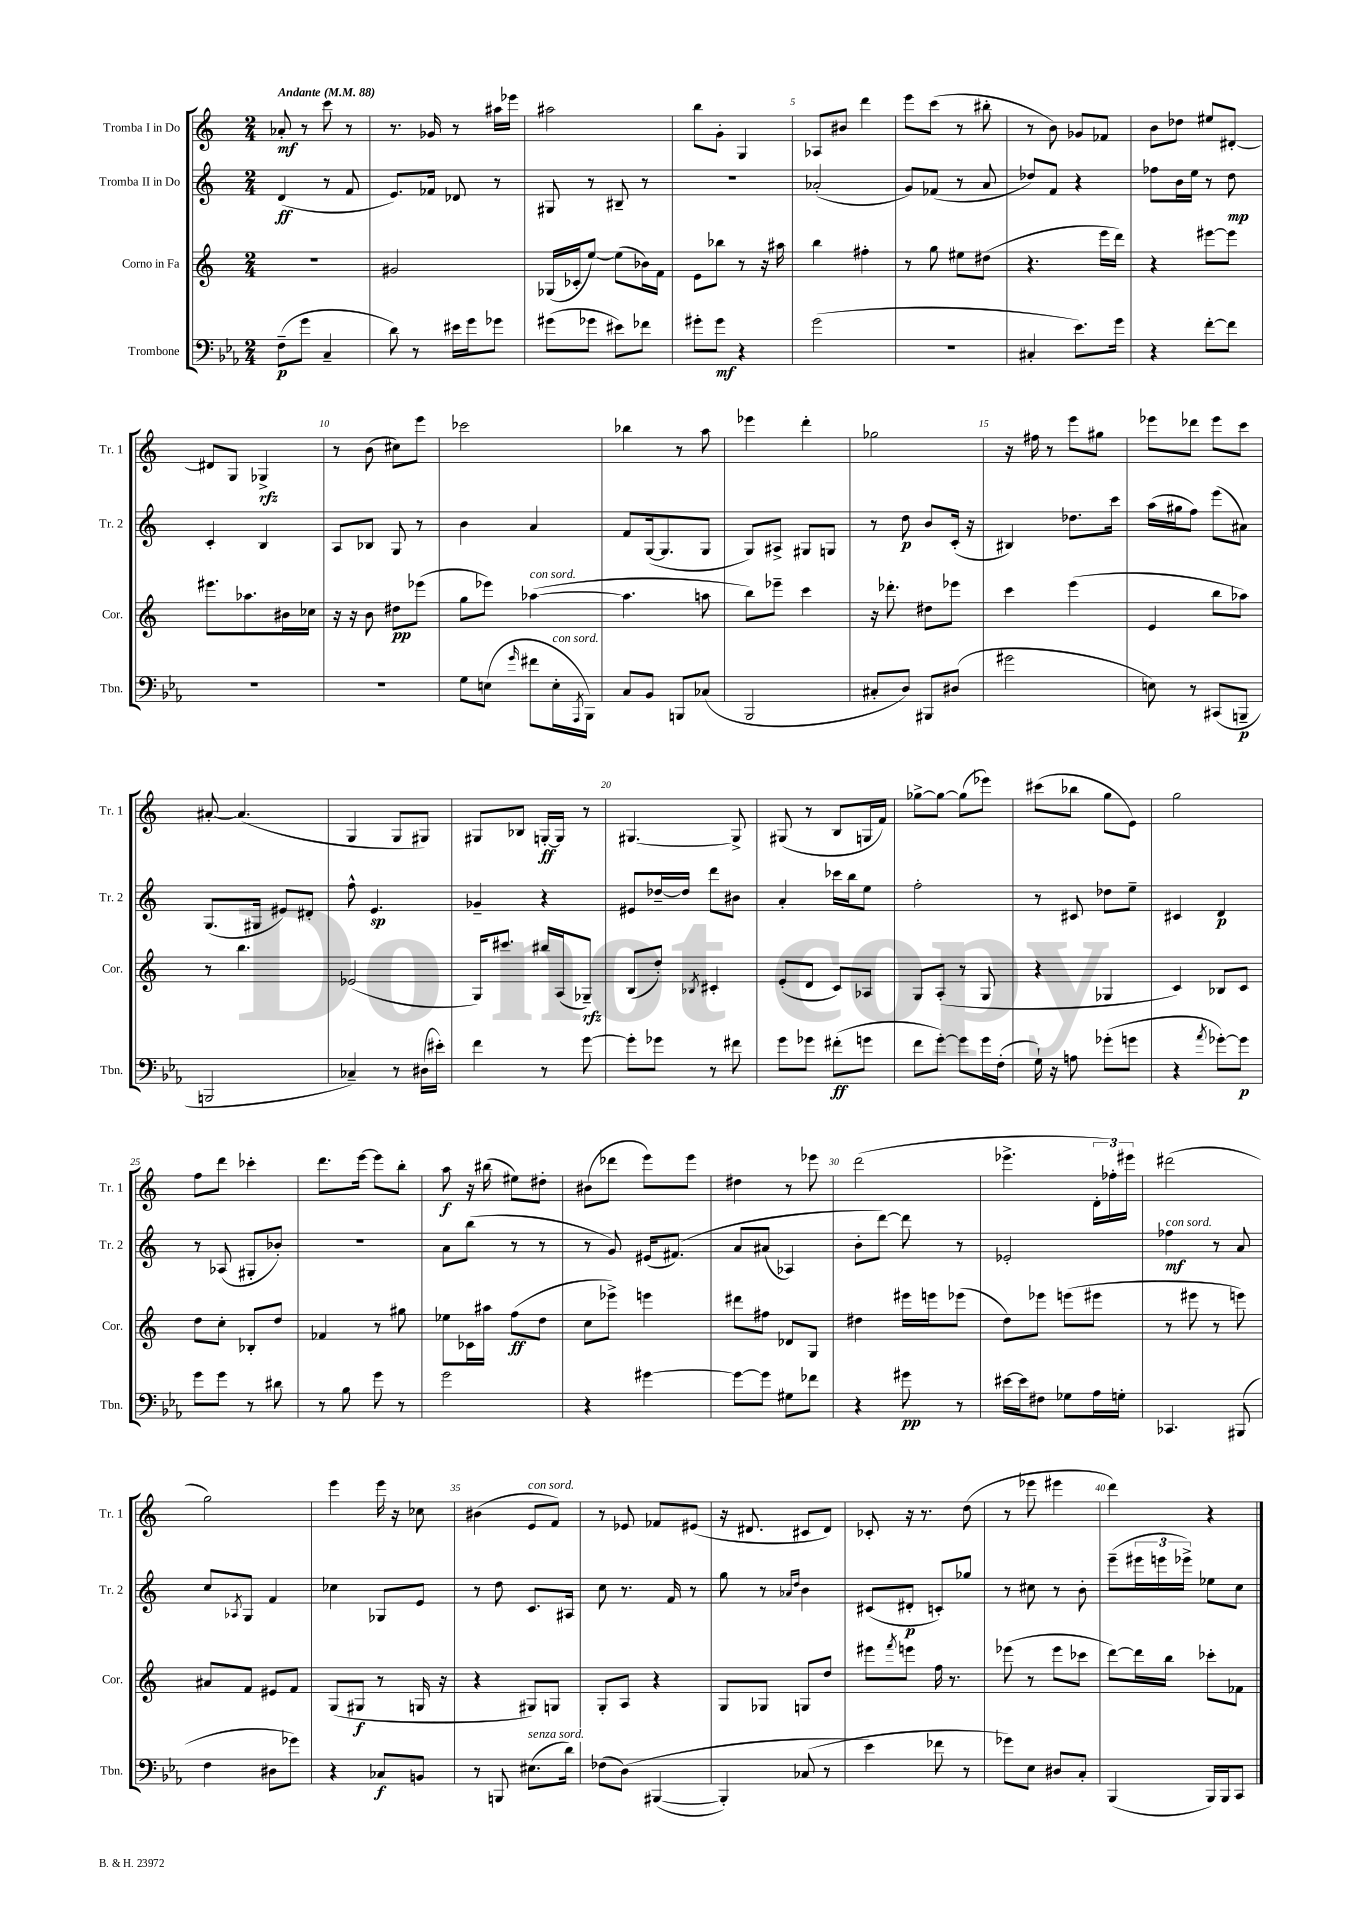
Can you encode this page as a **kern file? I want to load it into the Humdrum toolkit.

**kern	**dynam	**kern	**dynam	**kern	**dynam	**kern	**dynam
*part4	*part4	*part3	*part3	*part2	*part2	*part1	*part1
*staff4	*staff4	*staff3	*staff3	*staff2	*staff2	*staff1	*staff1
*I"Trombone	*	*I"Corno in Fa	*	*I"Tromba II in Do	*	*I"Tromba I in Do	*
*I'Tbn.	*	*I'Cor.	*	*I'Tr. 2	*	*I'Tr. 1	*
*clefF4	*	*clefG2	*	*clefG2	*	*clefG2	*
*k[b-e-a-]	*	*k[]	*	*k[]	*	*k[]	*
*M2/4	*	*M2/4	*	*M2/4	*	*M2/4	*
*MM88	*	*MM88	*	*MM88	*	*MM88	*
=1	=1	=1	=1	=1	=1	=1	=1
!	!	!	!	!	!	!LO:TX:a:B:t=Andante	!
(8F~\L	p	2r	.	(4d/	ff	8a-X'/	mf
8g\J	.	.	.	.	.	8r	.
4C~/	.	.	.	8r	.	8ccc\	.
.	.	.	.	8f/	.	8r	.
=2	=2	=2	=2	=2	=2	=2	=2
8d\)	.	2g#X/	.	8.e/L)	.	8.r	.
8r	.	.	.	.	.	.	.
.	.	.	.	16f-X/Jk	.	16g-X/	.
16e#X\LL	.	.	.	8d-X/	.	8r	.
16g\J	.	.	.	.	.	.	.
8g-X\J	.	.	.	8r	.	16aa#X\LL	.
.	.	.	.	.	.	16eee-X\JJ	.
=3	=3	=3	=3	=3	=3	=3	=3
(8g#X\L	.	(16G-X/LL	.	8G#X/	.	2aa#X\	.
.	.	16c-X'/J	.	.	.	.	.
8g-X\J	.	[8ee/J)	.	8r	.	.	.
8e#X\L)	.	(8ee\L]	.	8B#X~/	.	.	.
8f-X\J	.	16b-X\L)	.	8r	.	.	.
.	.	16f\JJ	.	.	.	.	.
=4	=4	=4	=4	=4	=4	=4	=4
8g#X'\L	.	8e\L	.	2r	.	8bb\L	.
8g#\J	mf	8bb-X\J	.	.	.	8g'\J	.
4r	.	8r	.	.	.	4G/	.
.	.	16r	.	.	.	.	.
.	.	16aa#X\	.	.	.	.	.
=5	=5	=5	=5	=5	=5	=5	=5
(2g\	.	4bb\	.	(2a-X'/	.	8A-X/L	.
.	.	.	.	.	.	8b#X/J	.
.	.	4ff#X'\	.	.	.	4ddd\	.
=6	=6	=6	=6	=6	=6	=6	=6
2r	.	8r	.	8g/L)	.	8eee\L	.
.	.	8gg\	.	(8f-X/J	.	(8ccc\J	.
.	.	8ee#X\L	.	8r	.	8r	.
.	.	(8dd#X\J	.	8a/	.	8bb#X'\	.
=7	=7	=7	=7	=7	=7	=7	=7
4C#X'/	.	4.r	.	8dd-X/L)	.	8r	.
.	.	.	.	8f/J	.	8b\)	.
8.e-\L)	.	.	.	4r	.	8g-X/L	.
.	.	16eee\LL	.	.	.	8f-X/J	.
16g\Jk	.	16ddd\JJ)	.	.	.	.	.
=8	=8	=8	=8	=8	=8	=8	=8
4r	.	4r	.	8ff-X\L	.	8b\L	.
.	.	.	.	16b\L	.	8dd-X\J	.
.	.	.	.	16ee\JJ	.	.	.
[8f'\L	.	[8eee#X\L	.	8r	.	8ee#X/L	.
8f\J]	.	8eee#\J]	.	8dd\	mp	[8d#X'/J	.
!!LO:LB:g=z
=9	=9	=9	=9	=9	=9	=9	=9
2r	.	8.eee#X\L	.	4c'/	.	8d#X/L]	.
.	.	.	.	.	.	8G/J	.
.	.	8.aa-X\	.	.	.	.	.
.	.	.	.	4B/	.	4G-X^/	rfz
.	.	16b#X\L	.	.	.	.	.
.	.	16cc-X\JJ	.	.	.	.	.
=10	=10	=10	=10	=10	=10	=10	=10
2r	.	16r	.	8A/L	.	8r	.
.	.	16r	.	.	.	.	.
.	.	8b\	.	8B-X/J	.	(8b\	.
.	.	8dd#X\L	pp	8G/	.	8cc#X\L)	.
.	.	(8eee-X\J	.	8r	.	8eee\J	.
=11	=11	=11	=11	=11	=11	=11	=11
8G\L	.	8gg\L	.	4b\	.	2ccc-X\	.
(8En\J	.	8eee-X\J)	.	.	.	.	.
16qqg/	.	.	.	.	.	.	.
!	!	!LO:TX:a:i:t=con sord.	!	!	!	!	!
8f#X\L	.	([4aa-X\	.	4a/	.	.	.
!LO:TX:a:i:t=con sord.	!	!	!	!	!	!	!
16E'\L	.	.	.	.	.	.	.
8qAAA-/	.	.	.	.	.	.	.
16BBB-\JJ)	.	.	.	.	.	.	.
=12	=12	=12	=12	=12	=12	=12	=12
8C/L	.	4.aa-\]	.	8f/L	.	4bb-X\	.
8BB-/J	.	.	.	([16G/k	.	.	.
.	.	.	.	8.G/]	.	.	.
8BBBn/L	.	.	.	.	.	8r	.
(8C-X/J	.	8aan\	.	8G/J	.	8aa\	.
=13	=13	=13	=13	=13	=13	=13	=13
2BBB-/	.	8bb\L)	.	8G/L)	.	4eee-X\	.
.	.	8eee-X~\J	.	8A#X^/J	.	.	.
.	.	4ccc\	.	8G#X/L	.	4ddd'\	.
.	.	.	.	8Gn/J	.	.	.
=14	=14	=14	=14	=14	=14	=14	=14
8C#X'/L	.	16r	.	8r	.	2gg-X\	.
.	.	8.ddd-X'\	.	.	.	.	.
8D/J)	.	.	.	8dd\	p	.	.
8BBB#X/L	.	8dd#X\L	.	8b/L	.	.	.
(8D#X/J	.	8eee-X\J	.	(16c'/Jk	.	.	.
.	.	.	.	16r	.	.	.
=15	=15	=15	=15	=15	=15	=15	=15
2g#X\	.	4ccc\	.	4B#X/)	.	16r	.
.	.	.	.	.	.	16ff#X\	.
.	.	.	.	.	.	8r	.
.	.	(4eee\	.	8.dd-X\L	.	8eee\L	.
.	.	.	.	.	.	8gg#X\J	.
.	.	.	.	16ccc\Jk	.	.	.
=16	=16	=16	=16	=16	=16	=16	=16
8En\)	.	4e/	.	(16aa\LL	.	8eee-X\L	.
.	.	.	.	16gg#X\J	.	.	.
8r	.	.	.	8ff\J)	.	8ddd-X\J	.
(8CC#X/L	.	8bb\L	.	(8eee\L	.	8eee-\L	.
8BBBn~/J	p	8aa-X\J)	.	8a#X\J)	.	8ccc\J	.
!!LO:LB:g=z
=17	=17	=17	=17	=17	=17	=17	=17
2BBBn/	.	8r	.	(8.G/L	.	[8a#X'/	.
.	.	4.bb\	.	.	.	(4.a#/]	.
.	.	.	.	16G#X/Jk	.	.	.
.	.	.	.	8e#X/L)	.	.	.
.	.	.	.	8d#X'/J	.	.	.
=18	=18	=18	=18	=18	=18	=18	=18
4C-X~/)	.	(2e-X/	.	8ff^^\	.	4G/	.
.	.	.	.	4.e/	sp	.	.
8r	.	.	.	.	.	8G/L	.
(16D#X\LL	.	.	.	.	.	8G#X/J)	.
16e#X'\JJ)	.	.	.	.	.	.	.
=19	=19	=19	=19	=19	=19	=19	=19
4f\	.	16G/KL)	.	4g-X~/	.	8G#X/L	.
.	.	8.ccc#X/J	.	.	.	.	.
.	.	.	.	.	.	8B-X/J	.
8r	.	16bb#X/LL	.	4r	.	[16Gn'/LL	ff
.	.	(16A/J	.	.	.	16G/JJ]	.
[8g\	.	8G-X~/J)	rfz	.	.	8r	.
=20	=20	=20	=20	=20	=20	=20	=20
8g'\L]	.	(8B/L	.	8e#X/L	.	[4.G#X/	.
8g-X\J	.	8dd'/J)	.	[16dd-X~/L	.	.	.
.	.	.	.	16dd-/JJ]	.	.	.
.	.	8qB-X/	.	.	.	.	.
8r	.	4c#X'/	.	8ddd\L	.	.	.
8f#X\	.	.	.	8b#X\J	.	8G#^/]	.
=21	=21	=21	=21	=21	=21	=21	=21
8g\L	.	(8e'/L	.	4a'/	.	(8G#X/	.
8g-X\J	.	8d/J	.	.	.	8r	.
(8f#X'\L	ff	8c/L)	.	16ccc-X\LL	.	8B/L	.
.	.	.	.	16bb\J	.	.	.
8gn\J	.	8A-X/J	.	8ee\J	.	16Gn/L	.
.	.	.	.	.	.	16f/JJ)	.
=22	=22	=22	=22	=22	=22	=22	=22
8f\L	.	8G/L	.	2ff'\	.	[8gg-X^\L	.
[8g'\J)	.	(8A'/J	.	.	.	8gg-\J_	.
8g\L]	.	8r	.	.	.	(8gg-\L]	.
16g\L	.	8G/	.	.	.	8eee-X\J)	.
(16F'\JJ	.	.	.	.	.	.	.
=23	=23	=23	=23	=23	=23	=23	=23
16G`\)	.	4r	.	8r	.	(8ccc#X\L	.
16r	.	.	.	.	.	.	.
8An\	.	.	.	8c#X/	.	8bb-X\J	.
(8g-X'\L	.	4G-X/	.	8dd-X\L	.	8gg\L	.
8gn\J	.	.	.	8ee~\J	.	8e\J)	.
=24	=24	=24	=24	=24	=24	=24	=24
4r	.	4c/)	.	4c#X/	.	2gg\	.
8qa-/	.	.	.	.	.	.	.
[8g-X'\L)	.	8B-X/L	.	4d/	p	.	.
8g-\J]	p	8c/J	.	.	.	.	.
!!LO:LB:g=z
=25	=25	=25	=25	=25	=25	=25	=25
8g\L	.	8dd\L	.	8r	.	8ff\L	.
8g\J	.	8cc'\J	.	(8A-X/	.	8ddd\J	.
8r	.	8B-X'/L	.	8G#X'/L	.	4ccc-X'\	.
8d#X\	.	8dd/J	.	8b-X'/J)	.	.	.
=26	=26	=26	=26	=26	=26	=26	=26
8r	.	4f-X/	.	2r	.	8.ddd\L	.
8B-\	.	.	.	.	.	.	.
.	.	.	.	.	.	[16eee\Jk	.
8g\	.	8r	.	.	.	8eee\L]	.
8r	.	8gg#X\	.	.	.	8bb'\J	.
=27	=27	=27	=27	=27	=27	=27	=27
2g\	.	8ee-X\L	.	8a\L	.	8aa\	f
.	.	16c-X\L	.	(8bb\J	.	16r	.
.	.	16aa#X\JJ	.	.	.	(16bb#X\	.
.	.	(8ff\L	ff	8r	.	8ee#X\L)	.
.	.	8dd\J	.	8r	.	8dd#X'\J	.
=28	=28	=28	=28	=28	=28	=28	=28
4r	.	8cc\L	.	8r	.	(8b#X\L	.
.	.	8eee-X^\J)	.	8g/)	.	8ddd-X\J	.
[4g#X\	.	4eeen\	.	(16e#X/KL	.	8eee\L)	.
.	.	.	.	(8.f#X/J)	.	.	.
.	.	.	.	.	.	8eee\J	.
=29	=29	=29	=29	=29	=29	=29	=29
8g#\L_	.	8ddd#X\L	.	8a/L	.	4dd#X\	.
8g#\J]	.	8ff#X\J	.	(8a#X/J	.	.	.
8G#X\L	.	8d-X/L	.	4A-X/)	.	8r	.
8f-X\J	.	8G/J	.	.	.	8eee-X\	.
=30	=30	=30	=30	=30	=30	=30	=30
4r	.	4dd#X\	.	8b'\L	.	(2ddd\	.
.	.	.	.	[8ddd\J)	.	.	.
8g#X\	pp	16eee#X\LL	.	8ddd\]	.	.	.
.	.	16eeen\J	.	.	.	.	.
8r	.	(8eee-X\J	.	8r	.	.	.
=31	=31	=31	=31	=31	=31	=31	=31
[16e#X\LL	.	8dd\L)	.	2e-X'/	.	4.eee-X^\	.
16e#\J]	.	.	.	.	.	.	.
8F#X\J	.	8eee-X\J	.	.	.	.	.
8G-X\L	.	(8eeen\L	.	.	.	.	.
16A-\L	.	8eee#X\J	.	.	.	24d'\LL	.
.	.	.	.	.	.	24ff-X'\)	.
16Gn'\JJ	.	.	.	.	.	.	.
.	.	.	.	.	.	24eee#X\JJ	.
=32	=32	=32	=32	=32	=32	=32	=32
!	!	!	!	!LO:TX:a:i:t=con sord.	!	!	!
4.CC-X/	.	8r	.	4ff-X\	mf	(2ddd#X\	.
.	.	8eee#X\	.	.	.	.	.
.	.	8r	.	8r	.	.	.
(8BBB#X/	.	8eeen\)	.	8a/	.	.	.
!!LO:LB:g=z
=33	=33	=33	=33	=33	=33	=33	=33
4F\	.	8a#X/L	.	8cc/L	.	2gg\)	.
.	.	.	.	8qA-X/	.	.	.
.	.	8f/J	.	8G/J	.	.	.
8D#X\L	.	8e#X/L	.	4f/	.	.	.
8g-X\J)	.	8f/J	.	.	.	.	.
=34	=34	=34	=34	=34	=34	=34	=34
4r	.	(8G/L	.	4cc-X\	.	4eee\	.
.	.	8G#X/J	f	.	.	.	.
8C-X/L	f	8r	.	8G-X/L	.	16eee\	.
.	.	.	.	.	.	16r	.
8BBn/J	.	16Gn/	.	8e/J	.	8cc-X\	.
.	.	16r	.	.	.	.	.
=35	=35	=35	=35	=35	=35	=35	=35
8r	.	4r	.	8r	.	(4b#X\	.
8BBBn/	.	.	.	8dd\	.	.	.
!	!	!	!	!	!	!LO:TX:a:i:t=con sord.	!
!LO:TX:a:i:t=senza sord.	!	!	!	!	!	!	!
(8.E#X\L	.	8G#X/L)	.	8.c/L	.	8e/L	.
.	.	8Gn/J	.	.	.	8f/J)	.
16d\Jk)	.	.	.	16A#X/Jk	.	.	.
=36	=36	=36	=36	=36	=36	=36	=36
(8F-X\L	.	8G'/L	.	8cc\	.	8r	.
(8D\J)	.	8A/J	.	8.r	.	8e-X/	.
([4BBB#X/	.	4r	.	.	.	8f-X/L	.
.	.	.	.	16f/	.	.	.
.	.	.	.	8r	.	(8e#X/J	.
=37	=37	=37	=37	=37	=37	=37	=37
4BBB#'/])	.	8G/L	.	8gg\	.	16r	.
.	.	.	.	.	.	8.d#X/	.
.	.	8G-X/J	.	8r	.	.	.
.	.	.	.	16qqa-X/LL	.	.	.
.	.	.	.	16qqdd/JJ	.	.	.
(8C-X/	.	8Gn/L	.	4b\	.	8c#X/L	.
8r	.	8dd/J	.	.	.	8d#/J)	.
=38	=38	=38	=38	=38	=38	=38	=38
4e-\)	.	8eee#X\L	.	(8c#X/L	.	8c-X'/	.
.	.	8qfff/	.	.	.	.	.
.	.	8eeen\J	.	8d#X'/J	p	16r	.
.	.	.	.	.	.	8.r	.
8f-X\	.	16ff\	.	8cn'/L)	.	.	.
.	.	8.r	.	.	.	.	.
8r	.	.	.	8gg-X/J	.	(8dd\	.
=39	=39	=39	=39	=39	=39	=39	=39
8g-X\L)	.	(8eee-X\	.	8r	.	8r	.
8E-\J	.	8r	.	8cc#X\	.	8eee-X\	.
8D#X/L	.	8eee-\L	.	8r	.	4eee#X\	.
8C'/J	.	8ccc-X\J	.	8b'\	.	.	.
=40	=40	=40	=40	=40	=40	=40	=40
(4BBB-/	.	[8ddd\L)	.	(8eee~\L	.	4ddd\)	.
.	.	16ddd\L]	.	24eee#X\L	.	.	.
.	.	.	.	24eeen\	.	.	.
.	.	16bb\JJ	.	.	.	.	.
.	.	.	.	24eee-X^\JJ)	.	.	.
16BBB-/LL)	.	8ccc-X'\L	.	8ee-X\L	.	4r	.
16BBB-/J	.	.	.	.	.	.	.
8CC/J	.	8f-X\J	.	8cc\J	.	.	.
==	==	==	==	==	==	==	==
*-	*-	*-	*-	*-	*-	*-	*-
